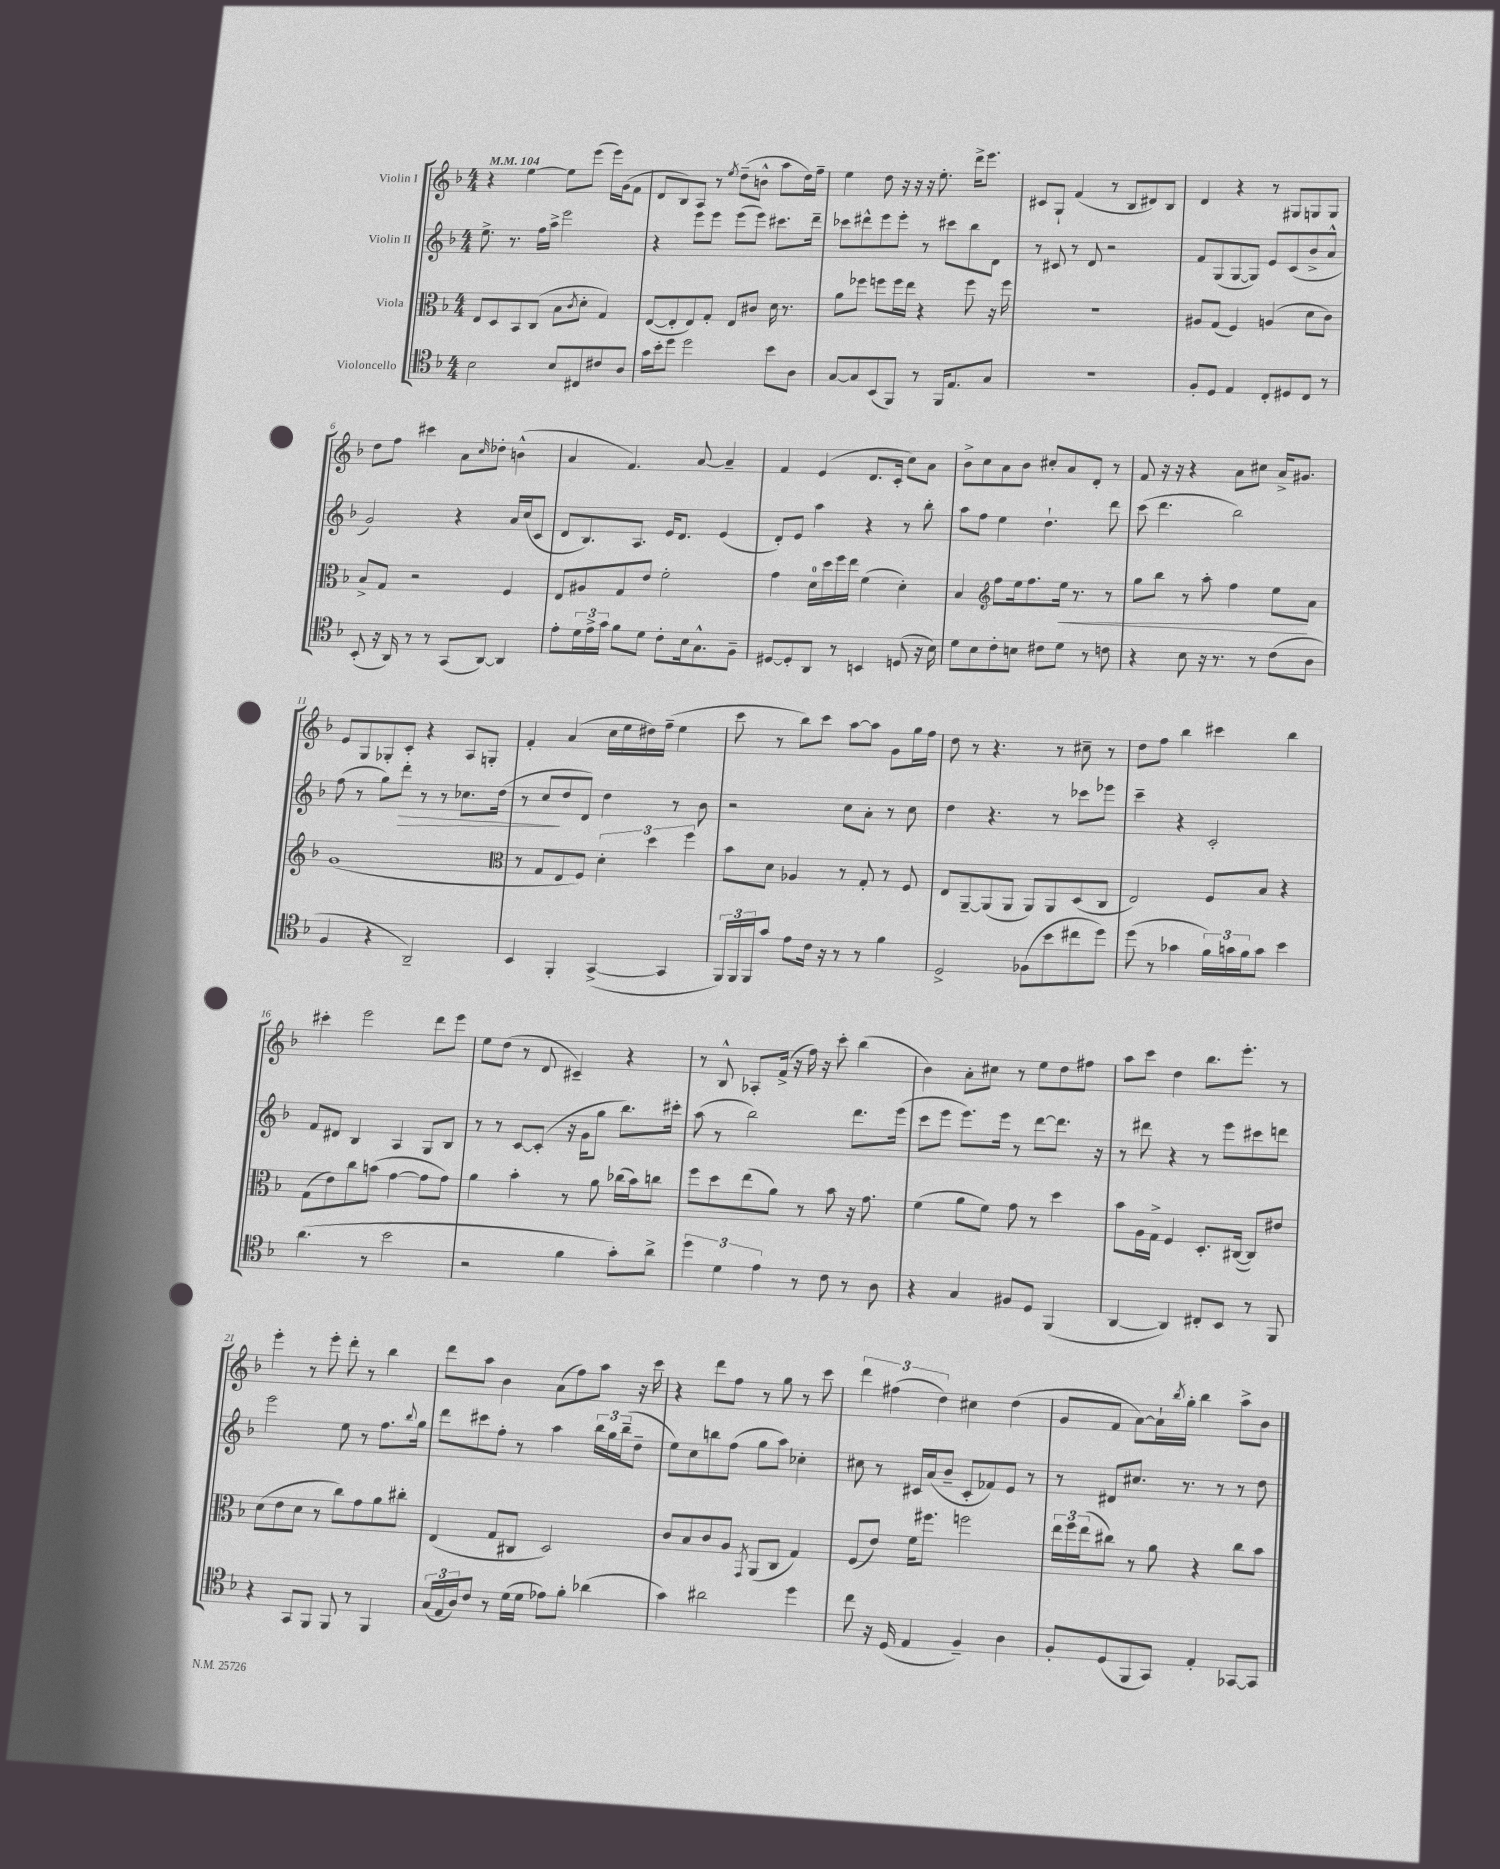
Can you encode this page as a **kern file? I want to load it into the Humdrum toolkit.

**kern	**kern	**dynam	**kern	**dynam	**kern
*part4	*part3	*part3	*part2	*part2	*part1
*staff4	*staff3	*staff3	*staff2	*staff2	*staff1
*I"Violoncello	*I"Viola	*	*I"Violin II	*	*I"Violin I
*clefC4	*clefC3	*	*clefG2	*	*clefG2
*k[b-]	*k[b-]	*	*k[b-]	*	*k[b-]
*M4/4	*M4/4	*	*M4/4	*	*M4/4
*MM104	*MM104	*	*MM104	*	*MM104
=1	=1	=1	=1	=1	=1
2B-\	8E/L	.	8.ee^\	.	4r
.	8D/	.	.	.	.
.	.	.	8.r	.	.
.	8BB-/	.	.	.	[4ee\
.	(8C/J	.	16ff\LL	.	.
.	.	.	16aa^\JJ	.	.
8B-/L	8B-\L	.	2eee\	.	8ee\L]
.	8qc/	.	.	.	.
8C#X/	8d'\J	.	.	.	(8eee\J
8c#X/	4G/)	.	.	.	16eee\LL)
.	.	.	.	.	(16g\J
8A/J	.	.	.	.	8f\J
=2	=2	=2	=2	=2	=2
16g\LL	([8E/L	.	4r	.	8d/L
16b-'\J	.	.	.	.	.
8dd\J	8E'/]	.	.	.	8B-/)
2dd\	8E/)	.	8eee\L	.	8A/J
.	8G'/J	.	8eee\J	.	8r
.	.	.	.	.	8qee/
.	8E/L	.	(8eee\L	.	(8dd~\L
.	8c#X/J	.	8eee\J)	.	8bn^^\J
8b-\L	16d\	.	8.ccc#X\L	.	8aa\L
.	8.r	.	.	.	.
8A\J	.	.	.	.	16dd\L)
.	.	.	16ddd~\Jk	.	16ff~\JJ
=3	=3	=3	=3	=3	=3
[8G/L	8a\L	.	8ccc-X\L	.	4ee\
8G/]	8ff-X\J	.	8ddd#X^^\	.	.
(8BB-/	8ffn\L	.	8eee\	.	8dd\
8FF/J)	16ff\L	.	8eee'\J	.	16r
.	16ee\JJ	.	.	.	16r
8r	4r	.	8r	.	16r
.	.	.	.	.	8.ee'\
16FF/KL	.	.	8ccc#X\L	.	.
8.E/	.	.	.	.	.
.	8ff\	.	8bb-\	.	16ddd^\KL
.	.	.	.	.	8.eee\J
8G/J	16r	.	8d\J	.	.
.	16ff\	.	.	.	.
=4	=4	=4	=4	=4	=4
1r	1r	.	8r	.	8c#X/L
.	.	.	8c#X/	.	8G`/J
.	.	.	8r	.	(4f/
.	.	.	8d/	.	.
.	.	.	2r	.	8r
.	.	.	.	.	8B-/L
.	.	.	.	.	8d#X/)
.	.	.	.	.	8B-/J
=5	=5	=5	=5	=5	=5
8F'/L	8A#X/L	.	8f/L	.	4d/
8D/J	(8G/J	.	(8G/	.	.
4E/	4F/)	.	[8G/	.	4r
.	.	.	8G/J])	.	.
8C'/L	(4An/	.	8e/L	.	8r
8D#X/	.	.	(8c/	.	8G#X/L
8C/J	8d\L	.	8b-^/	.	8Gn/
8r	8c\J)	.	8a^^/J	.	8G/J
!!LO:LB:g=z
=6	=6	=6	=6	=6	=6
(8BB-'/	8B-^/L	.	2g/)	.	8dd\L
16r	8G/J	.	.	.	8ff\J
16AA/)	.	.	.	.	.
8r	2r	.	.	.	4ccc#X\
8r	.	.	.	.	.
(8GG/L	.	.	4r	.	8a\L
.	.	.	.	.	16qqcc/
[8AA/J)	.	.	.	.	8dd-X'\J
4AA/]	4F/	.	16a/LL	.	(4bn^^\
.	.	.	(16cc/J	.	.
.	.	.	8c/J	.	.
=7	=7	=7	=7	=7	=7
8e'\L	8E/L	.	8d/L	.	4a/
24d\L	8A#X/	.	8.B-/)	.	.
24e^\	.	.	.	.	.
24g\JJ	.	.	.	.	.
8f\L	8G/	.	.	.	4.f/)
.	.	.	8.A/J	.	.
8d\J	8e/J	.	.	.	.
8c'\L	2f'\	.	16e/KL	.	.
.	.	.	8.d/J	.	.
16B-\k	.	.	.	.	[8a/
8.G^^\	.	.	.	.	.
.	.	.	(4e/	.	4a~/]
8F~\J	.	.	.	.	.
=8	=8	=8	=8	=8	=8
[8D#X/L	4g\	.	8d'/L)	.	4f/
8D#'/]	.	.	8e/J	.	.
8AA/J	16d\LL	.	4aa\	.	(4e/
.	16dd\	.	.	.	.
8r	16ff\	.	.	.	.
.	16ee\JJ	.	.	.	.
4BBn/	(4f\	.	4r	.	8.d/L
.	.	.	.	.	16c'/Jk
(8Dn/	4d'\)	.	8r	.	8cc\L)
16r	.	.	8bb-'\	.	8a\J
16B-\)	.	.	.	.	.
=9	=9	=9	=9	=9	=9
8d\L	4B-/	.	8aa\L	.	8b-^\L
8B-\	.	.	8ff\J	.	8cc\
*	*clefG2	*	*	*	*
8c'\	8ff\L	.	4ee\	.	8a\
8Bn\J	16ee\k	.	.	.	8b-\J
.	8.ff\	.	.	.	.
8c#X\L	.	.	4.dd`\	.	8cc#X'/L
!	!	!LO:HP:b	!	!	!
8d\J	16ee\Jk	<	.	.	8a/
.	8.r	.	.	.	.
8r	.	.	.	.	8d'/J
8cn\	8r	.	8ddd\	.	8r
=10	=10	=10	=10	=10	=10
4r	8gg\L	.	(8ccc\	.	8f/
.	8bb-\J	.	4.ddd\	.	16r
.	.	.	.	.	16r
8B-\	8r	.	.	.	4r
16r	8aa'\	.	.	.	.
8.r	.	.	.	.	.
.	4ff\	.	2bb-\)	.	8a\L
8r	.	.	.	.	8cc#X\J
(8c\L	8ee\L	.	.	.	16a^/KL
.	.	.	.	.	8.g#X/J
8A\J	8a\J	[	.	.	.
!!LO:LB:g=z
=11	=11	=11	=11	=11	=11
4F/	(1g	.	(8ff\	.	8e/L
.	.	.	8r	.	8G/
4r	.	.	8gg\L)	.	8G-X'/
!	!	!	!	!LO:HP:b	!
.	.	.	8ddd'\J	>	8c'/J
2AA~/)	.	.	8r	.	4r
.	.	.	8r	.	.
.	.	.	8.cc-X\L	.	8A/L
.	.	.	.	.	8Gn'/J
.	.	.	(16dd\Jk	.	.
=12	=12	=12	=12	=12	=12
*	*clefC3	*	*	*	*
4BB-/	8r	.	8r	.	4f'/
.	8G/L	.	8cc/L	.	.
4FF'/	8E/	.	8dd/	]	(4a/
.	8F/J)	.	8d/J)	.	.
([4GG^/	6d'\	.	4dd\	.	16cc\LL
.	.	.	.	.	16ee\
.	.	.	.	.	16dd#X\)
.	6dd\	.	.	.	.
.	.	.	.	.	(16ff~\JJ
4GG/]	.	.	8r	.	4ee\
.	6ff\	.	.	.	.
.	.	.	8b-\	.	.
=13	=13	=13	=13	=13	=13
24FF/LL)	8b-\L	.	2r	.	8ccc\
24FF/	.	.	.	.	.
24FF/J	.	.	.	.	.
8g/J	8d\J	.	.	.	8r
8e\L	4A-X/	.	.	.	8bb-\L)
16c\Jk	.	.	.	.	8ccc\J
16r	.	.	.	.	.
8r	8r	.	8cc\L	.	[8aa\L
8r	8G'/	.	8a'\J	.	8aa\J]
4f\	8r	.	8r	.	8g\L
.	8F/	.	8cc\	.	16gg\L
.	.	.	.	.	16ff\JJ
=14	=14	=14	=14	=14	=14
2D^/	8E/L	.	4dd\	.	8dd\
.	[8AA~/	.	.	.	8r
.	(8AA/]	.	4.r	.	4.r
.	8AA/J	.	.	.	.
(8F-X\L	8AA/L)	.	.	.	.
8b-\	8AA/	.	8r	.	8r
8cc#X\	(8D/	.	8ccc-X\L	.	8cc#X~\
8dd\J)	8C/J	.	8eee-X\J	.	8r
=15	=15	=15	=15	=15	=15
(8dd\	2E/)	.	4ccc~\	.	8dd\L
8r	.	.	.	.	8ff\J
4g-X\	.	.	4r	.	4bb-\
24f\LL)	8F/L	.	2c'/	.	4ccc#X\
24gn\	.	.	.	.	.
24f\J	.	.	.	.	.
8g\J	8B-/J	.	.	.	.
4b-\	4r	.	.	.	4bb-\
!!LO:LB:g=z
=16	=16	=16	=16	=16	=16
(4.a\	(8G\L	.	8f/L	.	4ccc#X'\
.	8e\)	.	8d#X/J	.	.
.	8cc\	.	4B-/	.	2eee\
8r	(8bn\J	.	.	.	.
2b-\	[4g\	.	4A/	.	.
.	8g\L]	.	8G/L	.	8ddd\L
.	8g\J)	.	8B-/J	.	8eee\J
=17	=17	=17	=17	=17	=17
2r	4a\	.	8r	.	8ee\L
.	.	.	8r	.	(8dd\J
.	4b-'\	.	[8c/L	.	8r
.	.	.	(8c'/J]	.	8d/
4f\	8r	.	16r	.	4c#X~/)
.	.	.	16g\KL	.	.
.	8a\	.	8gg\J	.	.
8g'\L)	(16cc-X\LL	.	8.bb-\L)	.	4r
.	16b-\J)	.	.	.	.
8a^\J	8ccn\J	.	.	.	.
.	.	.	16ccc#X'\Jk	.	.
=18	=18	=18	=18	=18	=18
6dd\	8ff\L	.	(8aa\	.	8r
.	8dd\	.	8r	.	8B-^^/
6d\	.	.	.	.	.
.	(8ee\	.	2bb-\)	.	8A-X'/L
6e\	.	.	.	.	.
.	8a\J)	.	.	.	(16f^/Jk
.	.	.	.	.	16r
8r	8r	.	.	.	16ff\)
.	.	.	.	.	16r
8c\	8b-\	.	.	.	8ccc'\
8r	16r	.	8.ddd\L	.	(4bb-\
.	8.g\	.	.	.	.
8A\	.	.	.	.	.
.	.	.	(16eee\Jk	.	.
=19	=19	=19	=19	=19	=19
4r	(4f\	.	8ccc\L	.	4b-\)
.	.	.	8eee\J	.	.
4G/	8a\L	.	8.eee\L)	.	8a'\L
.	8f\J)	.	.	.	8cc#X\J
.	.	.	16eee\Jk	.	.
8F#X/L	8g\	.	8r	.	8r
8D/J	8r	.	[8ddd\L	.	8ee\L
(4FF/	4dd\	.	8.ddd\J]	.	8dd\
.	.	.	.	.	8ff#X\J
.	.	.	16r	.	.
=20	=20	=20	=20	=20	=20
[4AA/	8b-\L	.	8r	.	8aa\L
.	16A\L	.	8ddd#X\	.	8ccc\J
.	16G^\JJ	.	.	.	.
4AA/])	4F/	.	4r	.	4dd\
8C#X'/L	8.D'/L	.	8r	.	8.bb-\L
8BB-/J	.	.	8eee\L	.	.
.	([16C#X/Jk	.	.	.	8.eee'\J
8r	8C#/L])	.	8ccc#X\	.	.
8FF/	8e#X/J	.	8dddn\J	.	8r
!!LO:LB:g=z
=21	=21	=21	=21	=21	=21
4r	(8d\L	.	2eee\	.	4eee'\
.	8e\	.	.	.	.
8GG/L	8d\J	.	.	.	8r
8FF/J	8r	.	.	.	8eee'\
8FF/	8cc\L)	.	8ee\	.	8ddd'\
8r	8g\	.	8r	.	8r
4FF/	8a\	.	8.ff\L	.	4bb-\
.	8cc#X'\J	.	.	.	.
.	.	.	8qqbb-/	.	.
.	.	.	16gg\Jk	.	.
=22	=22	=22	=22	=22	=22
(24G/LL	(4E/	.	8ddd\L	.	8ddd\L
24E/	.	.	.	.	.
24A/J)	.	.	.	.	.
8c/J	.	.	8ccc#X\	.	8aa\J
8r	8G/L	.	8ff'\J	.	4b-\
(16d\LL	8C#X/J	.	8r	.	.
16d\JJ	.	.	.	.	.
8e-X\L)	2D/)	.	4aa\	.	(8a\L
8f'\J	.	.	.	.	8ff\)
(4a-X\	.	.	24bb-\LL	.	8aa\J
.	.	.	24gg\	.	.
.	.	.	(24bb-~\J	.	.
.	.	.	8dd~\J	.	16r
.	.	.	.	.	16ccc\
=23	=23	=23	=23	=23	=23
4g\)	8c/L	.	8ee\L)	.	4r
.	8B-/	.	8cc\	.	.
2a#X\	8c/	.	8bbn\	.	8ddd\L
.	8A/J	.	(8ff\J	.	8ff\J
.	8qGG/	.	.	.	.
.	(8AA/L	.	8gg\L	.	8r
.	8C/J	.	8aa\J)	.	8gg\
4dd\	4G/)	.	4cc-X'\	.	8r
.	.	.	.	.	8ccc\
=24	=24	=24	=24	=24	=24
8cc\	(8F/L	.	8cc#X\	.	6ddd\
16r	8e/J)	.	8r	.	.
.	.	.	.	.	(6ff#X\
(16D/	.	.	.	.	.
4E/	16f\KL	.	16c#X/LL	.	.
.	8.ff#X\J	.	(16a/J	.	.
.	.	.	.	.	6dd\)
.	.	.	8b-~/J	.	.
4F~/)	2ffn\	.	8c#'/L	.	4cc#X\
.	.	.	8f-X/)	.	.
4A\	.	.	8e/J	.	(4dd\
.	.	.	8r	.	.
=25	=25	=25	=25	=25	=25
8F'/L	24ee\LL	.	8r	.	8g/L
.	24ff\	.	.	.	.
.	(24ee\J	.	.	.	.
(8D/	8cc#X\J)	.	8d#X/L	.	8f/J
8FF/	8r	.	8.cc#X/J	.	[8a\L)
8GG/J)	8a\	.	.	.	16a`\L]
.	.	.	.	.	8qbb-/
.	.	.	8.r	.	16gg'\JJ
4E'/	4r	.	.	.	4bb-\
.	.	.	8r	.	.
[8GG-X/L	8cc#\L	.	8r	.	8aa^\L
8GG-/J]	8b-\J	.	8dd\	.	8b-\J
==	==	==	==	==	==
*-	*-	*-	*-	*-	*-
